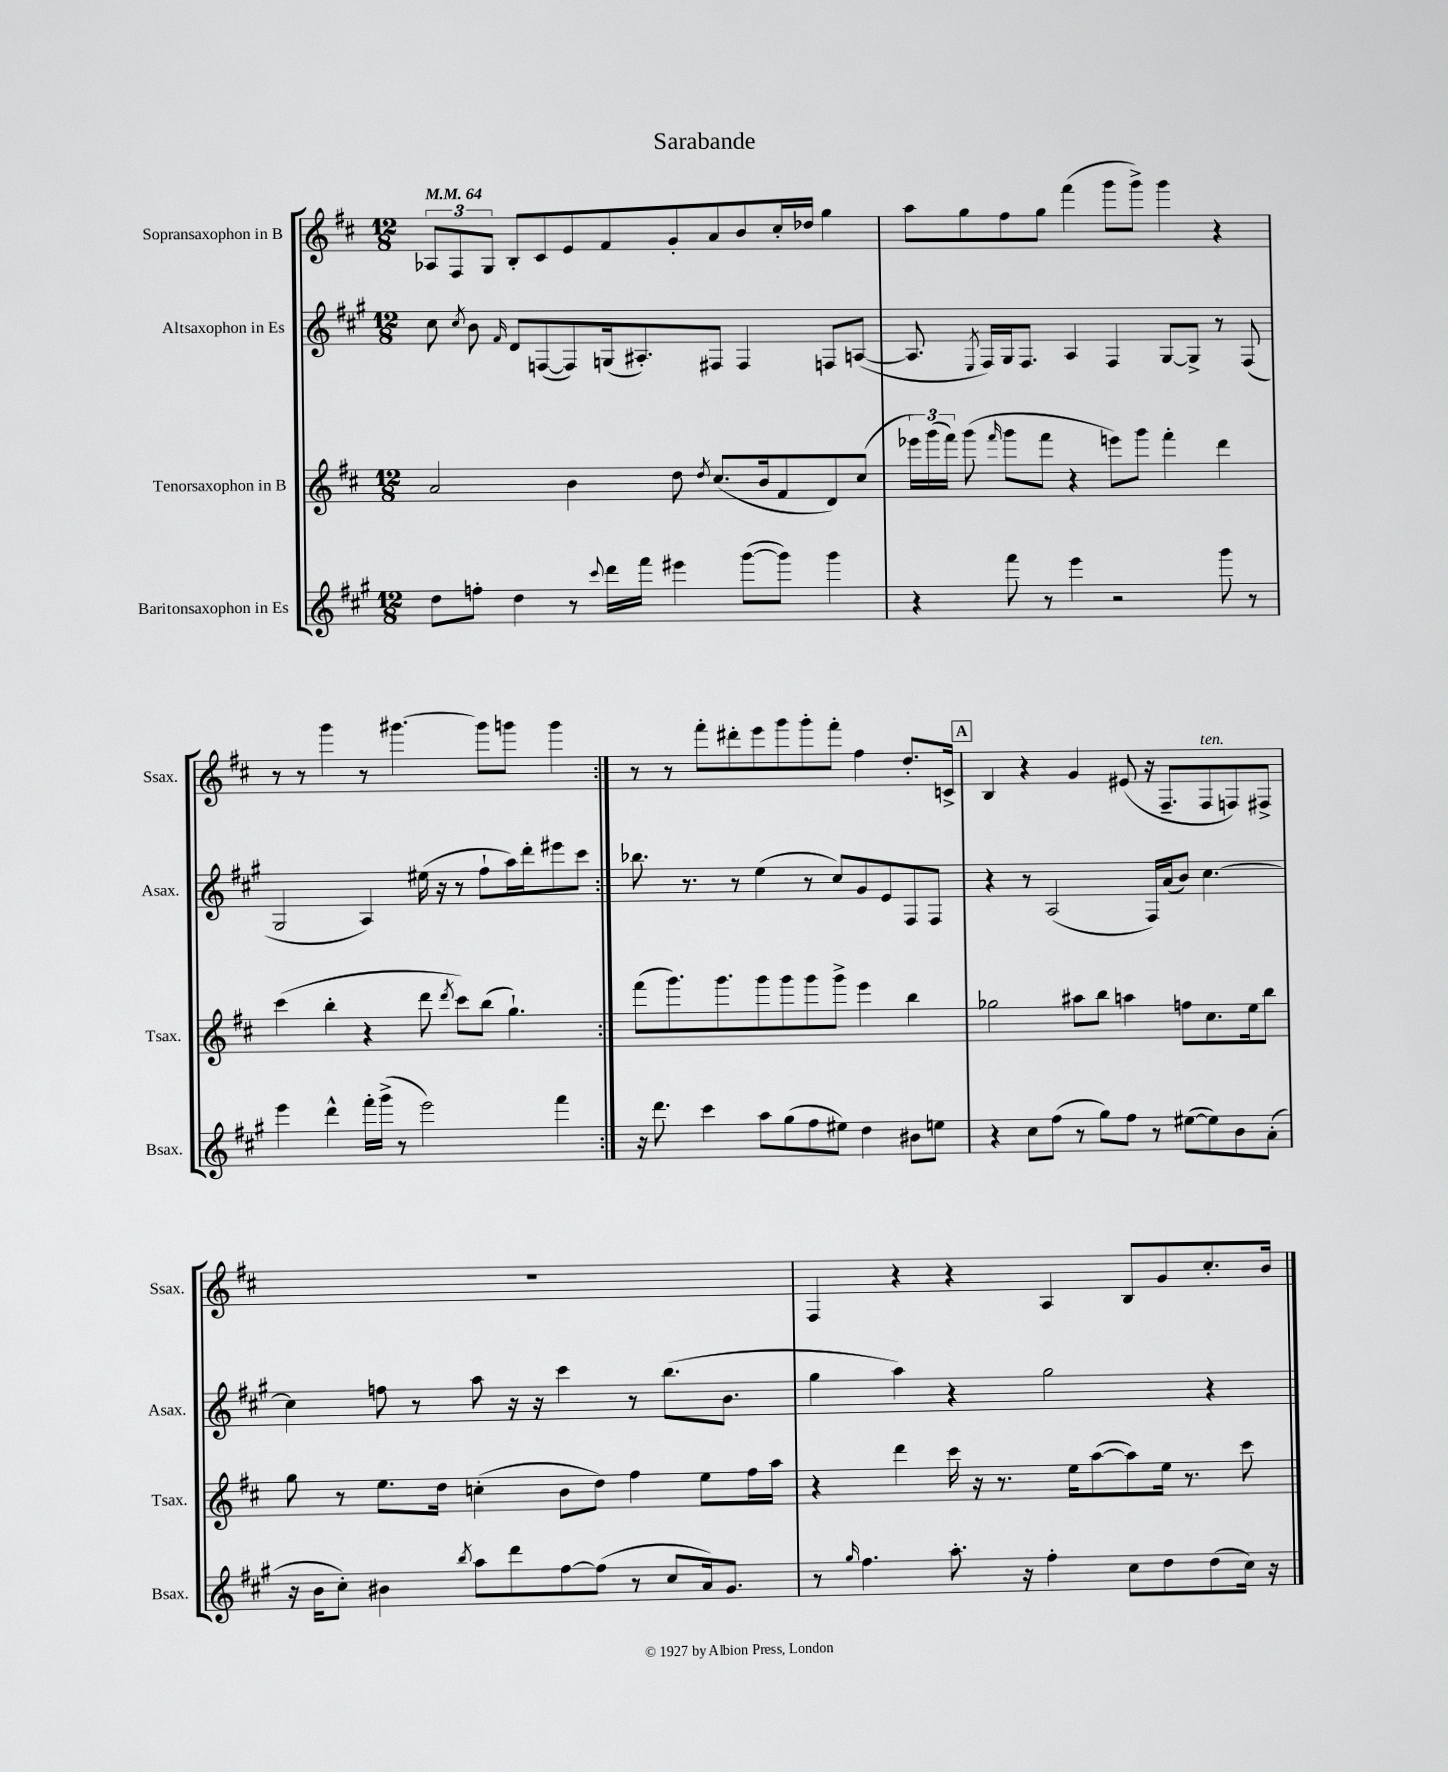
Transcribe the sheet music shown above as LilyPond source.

\header { title = "Sarabande" }
<<
\new StaffGroup <<
\new Staff = "s0" \with { instrumentName = "Sopransaxophon in B" shortInstrumentName = "Ssax." } {
    \clef treble \key d \major \numericTimeSignature \time 12/8 \tempo 4 = 64
    \autoBeamOff \repeat volta 2 { \tuplet 3/2 { aes8[ fis8 g8] } b8[-. cis'8 e'8 fis'8 g'8-. a'8 b'8 cis''16-. des''16] g''4 |
    a''8[ g''8 fis''8 g''8] fis'''4( g'''8[ g'''8]->) g'''4 r4 |
    r8 r8 g'''4 r8 gis'''4.~ gis'''8[ g'''8] g'''4 | }
    r8 r8 fis'''8[-. dis'''8-. e'''8 g'''8 g'''8-. fis'''8]-. fis''4 d''8.[-. c'16]-> |
    \mark \markup { \box "A" } b4 r4 g'4 eis'8( r16 fis8.[-- fis8^\markup { \italic "ten." } f8) fis8]-> |
    R1. |
    fis4 r4 r4 a4 b8[ g'8 cis''8.-. b'16] \bar "|." |
}
\new Staff = "s1" \with { instrumentName = "Altsaxophon in Es" shortInstrumentName = "Asax." } {
    \clef treble \key a \major \numericTimeSignature \time 12/8
    \autoBeamOff \repeat volta 2 { cis''8 \acciaccatura { cis''8 } b'8 \grace { fis'16 } d'8[ f8~( f8) g16( ais8.-.) fis8] fis4 f8[ a8]~( |
    a8. \acciaccatura { e8 } fis16[) gis16 fis8.] a4 fis4 gis8[~ gis8]-> r8 fis8( |
    gis2 a4) eis''16( r16 r8 fis''8[-! a''16) d'''16-. eis'''8 cis'''8] | }
    bes''8. r8. r8 e''4( r8 cis''8[) gis'8 e'8 fis8 fis8] |
    \mark \markup { \box "A" } r4 r8 a2( fis16[) a'16( b'8]) cis''4.~ |
    cis''4 f''8 r8 a''8 r16 r16 cis'''4 r8 b''8.[( b'8.] |
    gis''4 a''4) r4 gis''2 r4 \bar "|." |
}
\new Staff = "s2" \with { instrumentName = "Tenorsaxophon in B" shortInstrumentName = "Tsax." } {
    \clef treble \key d \major \numericTimeSignature \time 12/8
    \autoBeamOff \repeat volta 2 { a'2 b'4 d''8 \acciaccatura { d''8 } cis''8.[( b'16 fis'8 d'8) cis''8]( |
    \tuplet 3/2 { ees'''16[) g'''16( fis'''16]) } g'''8( \grace { fis'''16 } g'''8[ fis'''8] r4 e'''8[) g'''8] fis'''4-. d'''4 |
    cis'''4( b''4-. r4 d'''8 \acciaccatura { d'''8 } cis'''8[) b''8]( g''4.-!) | }
    fis'''8[( g'''8.) g'''8. g'''8 g'''8 g'''8 g'''8]-> e'''4 b''4 |
    \mark \markup { \box "A" } ges''2 ais''8[ b''8] a''4 f''8[ cis''8. e''16 b''8] |
    g''8 r8 e''8.[ d''16] c''4-.( b'8[ d''8]) fis''4 e''8[ fis''16 a''16] |
    r4 d'''4 cis'''16 r16 r8. e''16[ a''8~( a''8) e''16] r8. cis'''8 \bar "|." |
}
\new Staff = "s3" \with { instrumentName = "Baritonsaxophon in Es" shortInstrumentName = "Bsax." } {
    \clef treble \key a \major \numericTimeSignature \time 12/8
    \autoBeamOff \repeat volta 2 { d''8[ f''8]-. d''4 r8 \appoggiatura { cis'''8 } d'''16[ fis'''16] eis'''4 gis'''8[~( gis'''8]) gis'''4 |
    r4 fis'''8 r8 e'''4 r2 gis'''8 r8 |
    e'''4 d'''4-^ fis'''16[-. gis'''16]->( r8 e'''2) fis'''4 | }
    r16 d'''8. cis'''4 a''8[ gis''8( fis''8 eis''8]) d''4 bis'8[ e''8] |
    \mark \markup { \box "A" } r4 cis''8[ fis''8]( r8 gis''8[) fis''8] r8 eis''8[~( eis''8) b'8 a'8]-.( |
    r16 b'16[ cis''8]-.) bis'4 \acciaccatura { b''8 } a''8[ d'''8 fis''8~ fis''8]( r8 cis''8[ a'16) gis'8.] |
    r8 \grace { gis''16 } fis''4. a''8.-. r16 fis''4-. cis''8[ d''8 d''8( cis''16]) r16 \bar "|." |
}
>>
>>
\layout { \context { \Score \remove "Bar_number_engraver" } }
